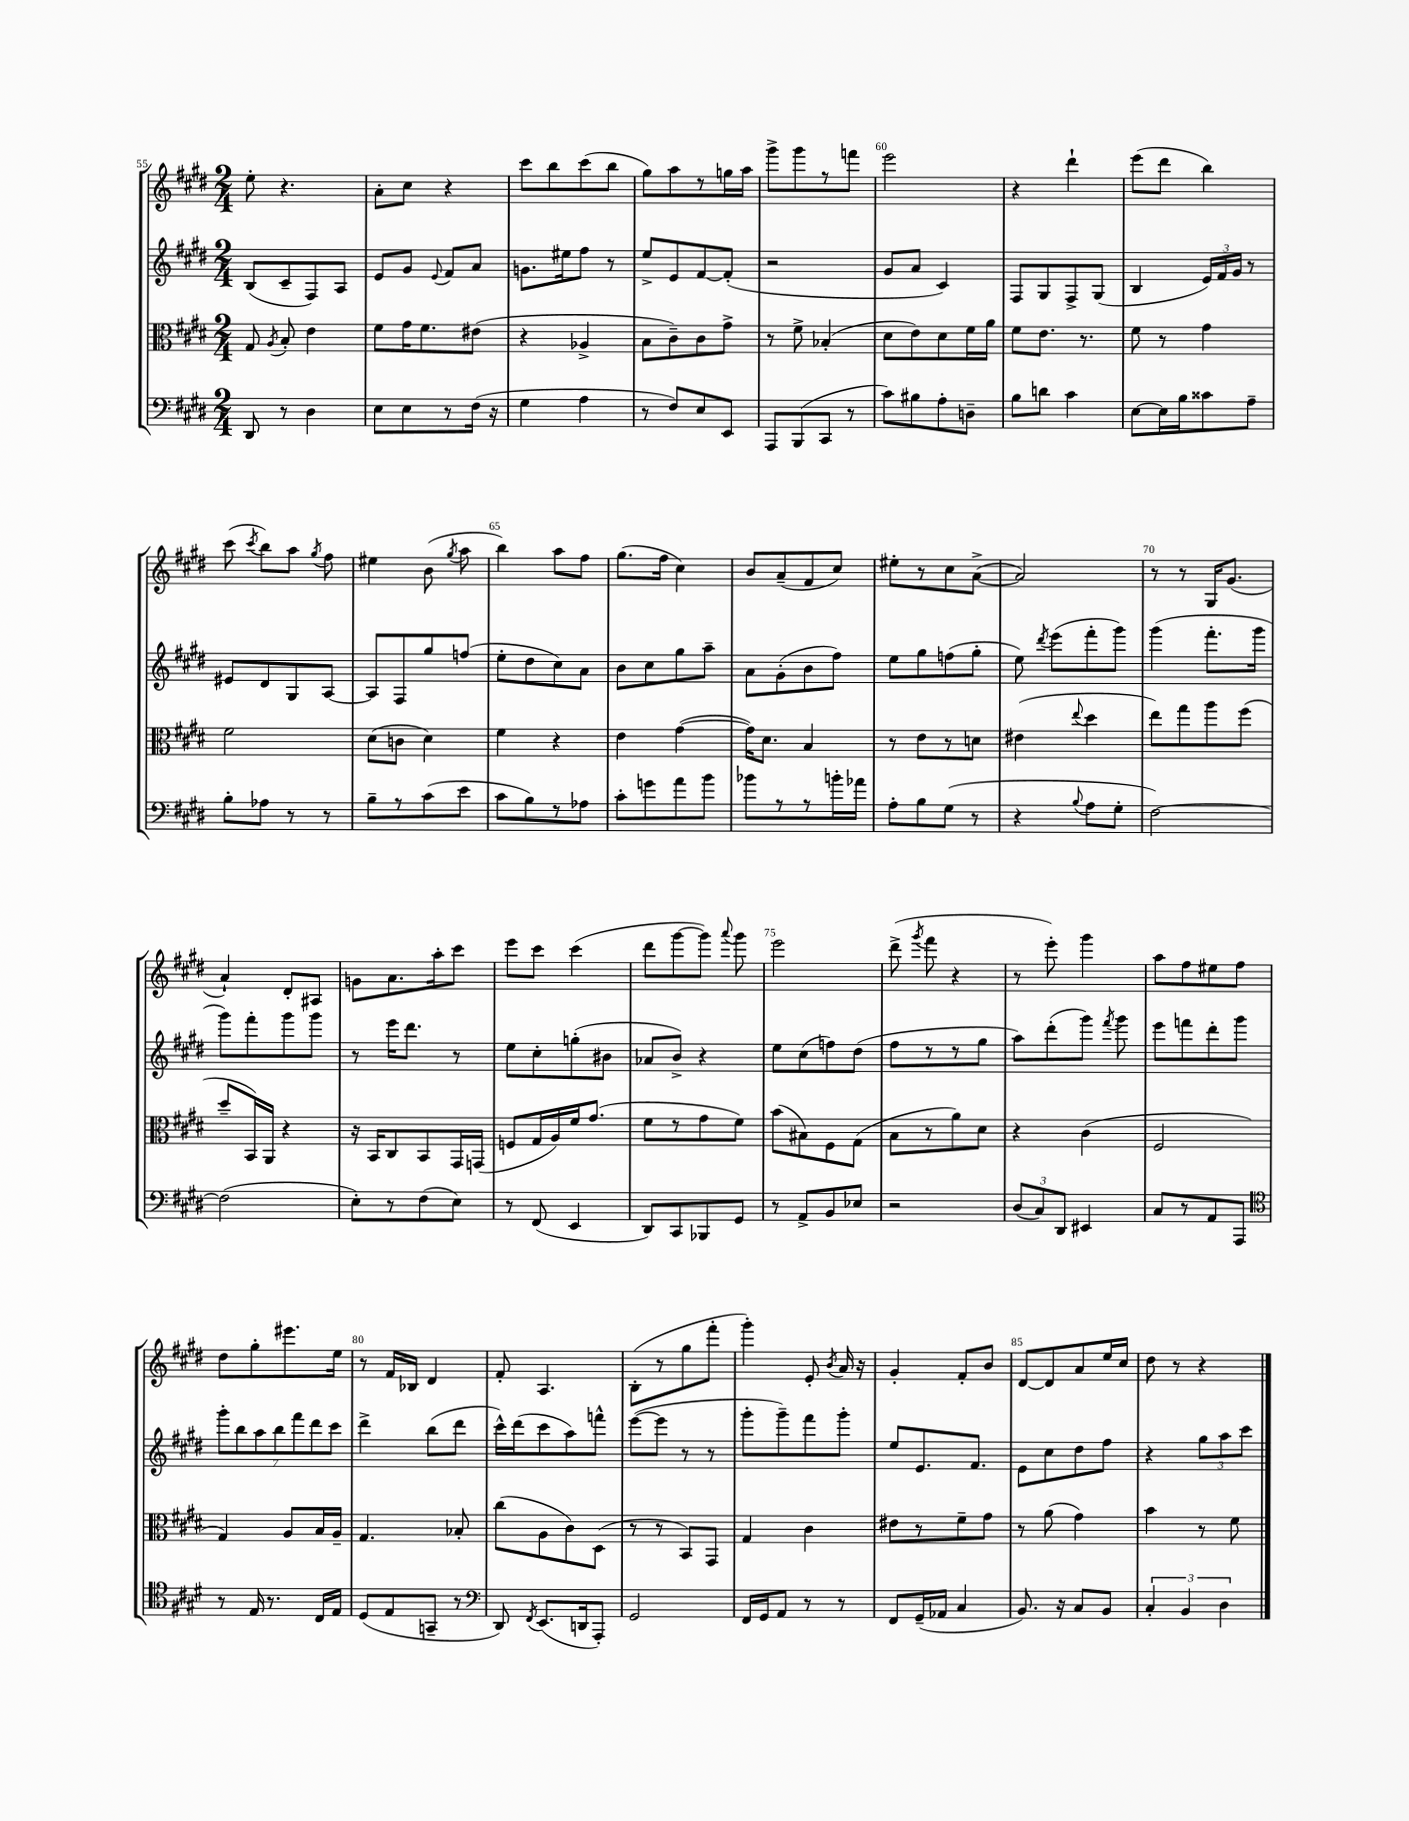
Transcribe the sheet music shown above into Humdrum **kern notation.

**kern	**kern	**kern	**kern
*part4	*part3	*part2	*part1
*staff4	*staff3	*staff2	*staff1
*clefF4	*clefC3	*clefG2	*clefG2
*k[f#c#g#d#]	*k[f#c#g#d#]	*k[f#c#g#d#]	*k[f#c#g#d#]
*M2/4	*M2/4	*M2/4	*M2/4
=55	=55	=55	=55
8DD#/	8G#/	(8B/L	8ee'\
.	8qA/	.	.
8r	8B'/	8c#~/	4.r
4D#\	4e\	8F#/)	.
.	.	8A/J	.
=56	=56	=56	=56
8E\L	8f#\L	8e/L	8a'\L
8E\	16g#\K	8g#/J	8cc#\J
.	8.f#\	.	.
.	.	8qqe/	.
8r	.	8f#/L	4r
(16F#\Jk	(8e#X\J	8a/J	.
16r	.	.	.
=57	=57	=57	=57
4G#\	4r	8.gn\L	8ccc#\L
.	.	.	8bb\
.	.	16ee#X\k	.
4A\	4A-X^/	8ff#\J	(8ccc#\
.	.	8r	8bb\J
=58	=58	=58	=58
8r	8B\L	8ee^/L	8gg#\L)
8F#/L)	8c#~\)	8e/	8aa\
8E/	8c#\	[8f#/	8r
8EE/J	8g#^\J	(8f#'/J]	16ggn\L
.	.	.	16aa\JJ
=59	=59	=59	=59
8AAA/L	8r	2r	8ggg#^\L
(8BBB/	8f#^\	.	8ggg#\
8CC#/J	(4B-X'/	.	8r
8r	.	.	8fffn\J
=60	=60	=60	=60
8c#\L)	8d#\L	8g#/L	2eee\
8B#X\	8e\)	8a/J	.
8A'\	8d#\	4c#/)	.
8Dn~\J	16f#\L	.	.
.	16a\JJ	.	.
=61	=61	=61	=61
8B\L	8f#\L	8F#/L	4r
8dn\J	8.e\J	8G#/	.
4c#\	.	8F#^/	4ddd#`\
.	8.r	.	.
.	.	(8G#/J	.
=62	=62	=62	=62
[8E\L	8f#\	4B/	(8eee\L
16E\L]	8r	.	8ddd#\J
16B\J	.	.	.
8c##X\	4g#\	24e/LL)	4bb\)
.	.	24f#/	.
.	.	24g#/JJ	.
8A~\J	.	8r	.
!!LO:LB:g=z
=63	=63	=63	=63
8B'\L	2f#\	8e#X/L	(8ccc#\
.	.	.	8qccc#/
8A-X\J	.	8d#/	8bb\L)
8r	.	8G#/	8aa\J
.	.	.	8qgg#/
8r	.	[8A/J	8ff#\
=64	=64	=64	=64
8B~\L	(8d#\L	8A/L]	4ee#X\
8r	8cn\J	8F#/	.
(8c#\	4d#\)	8gg#/	(8b\
.	.	.	8qgg#/
8e\J	.	(8ffn/J	8aa\
=65	=65	=65	=65
8c#\L	4f#\	8ee'\L	4bb\)
8B\)	.	8dd#\	.
8r	4r	8cc#\)	8aa\L
8A-X\J	.	8a\J	8ff#\J
=66	=66	=66	=66
8c#'\L	4e\	8b\L	(8.gg#\L
8gn\	.	8cc#\	.
.	.	.	16ff#\Jk
8a\	([4g#\	8gg#\	4cc#\)
8b\J	.	8aa~\J	.
=67	=67	=67	=67
8b-X\L	16g#\KL])	8a\L	8b/L
.	8.d#\J	.	.
8r	.	(8g#'\	(8a~/
8r	4B/	8b\	8f#/
16bn'\L	.	8ff#\J)	8cc#/J)
16a-X\JJ	.	.	.
=68	=68	=68	=68
8A'\L	8r	8ee\L	8ee#X'\L
8B\	8e\L	8gg#\	8r
(8G#\J	8r	(8ffn\	8cc#\
8r	8dn\J	8gg#'\J	([8a^\J
=69	=69	=69	=69
4r	(4e#X\	8ee\)	2a/])
.	.	8qddd#/	.
.	.	(8eee\L	.
8qqB/	8qqee/	.	.
8A\L	4dd#\	8fff#'\	.
8G#'\J	.	8ggg#\J)	.
=70	=70	=70	=70
[2F#\)	8ee\L)	(4ggg#\	8r
.	8gg#\	.	8r
.	8aa\	8.fff#'\L	16G#/KL
.	.	.	(8.g#/J
.	(8ff#\J	.	.
.	.	16ggg#\Jk	.
!!LO:LB:g=z
=71	=71	=71	=71
(2F#\]	8dd#~/L	8ggg#\L)	4a`/)
.	16BB/L)	8fff#'\	.
.	16AA/JJ	.	.
.	4r	8ggg#\	8d#'/L
.	.	8ggg#\J	8A#X/J
=72	=72	=72	=72
8E'\L)	16r	8r	8gn\L
.	16BB/KL	.	.
8r	8C#/	16eee\KL	8.a\
.	.	8.ddd#\J	.
(8F#\	8BB/	.	.
.	.	.	16aa'\k
8E\J)	16GG#/L	8r	8ccc#\J
.	(16GGn/JJ	.	.
=73	=73	=73	=73
8r	8Fn/L	8ee\L	8eee\L
(8FF#/	16G#/L	8cc#'\	8ccc#\J
.	16A/)	.	.
4EE/	16f#/J	(8ggn'\	(4ccc#\
.	(8.g#/J	.	.
.	.	8b#X\J	.
=74	=74	=74	=74
8DD#/L)	8f#\L	8a-X/L	8ddd#\L
8CC#/	8r	8b^/J)	[8ggg#\
8BBB-X/	8g#\	4r	8ggg#\J])
.	.	.	8qqaaa/
8GG#/J	8f#\J)	.	8ggg#\
=75	=75	=75	=75
8r	(8b\L	8ee\L	2eee\
8AA^/L	8B#X\)	(8cc#\	.
8BB/	8F#\	8ffn\)	.
8E-X/J	(8G#\J	(8dd#\J	.
=76	=76	=76	=76
2r	8B\L	8ff#\L	(8ddd#^\
.	.	.	8qggg#/
.	8r	8r	8fff#\
.	8a\)	8r	4r
.	8d#\J	8gg#\J	.
=77	=77	=77	=77
(12D#/L	4r	8aa\L)	8r
12C#/)	.	.	.
.	.	(8ddd#'\	8eee'\)
12DD#/J	.	.	.
4EE#X/	(4c#\	8ggg#\J)	4ggg#\
.	.	8qfff#/	.
.	.	8ggg#\	.
=78	=78	=78	=78
8C#/L	2F#/	8eee\L	8aa\L
8r	.	8fffn\	8ff#\
8AA/	.	8ddd#'\	8ee#X\
8AAA/J	.	8ggg#\J	8ff#\J
!!LO:LB:g=z
=79	=79	=79	=79
*clefC4	*	*	*
8r	4G#/)	14ggg#'\L	8dd#\L
.	.	14bb\	.
16E/	.	.	8gg#'\
.	.	14aa\	.
8.r	.	.	.
.	.	14bb\	.
.	8A/L	.	8.eee#X\
.	.	14fff#\	.
.	.	14ddd#\	.
16C#/LL	16B/L	.	.
.	.	14ccc#\J	.
16E/JJ	16A~/JJ	.	16ee\Jk
=80	=80	=80	=80
(8D#/L	4.G#/	4ddd#^\	8r
8E/	.	.	16f#/LL
.	.	.	16B-X/JJ
8GGn~/J	.	(8bb\L	4d#/
8r	8B-X'/	8ddd#\J	.
=81	=81	=81	=81
*clefF4	*	*	*
8DD#/)	(8cc#\L	16ccc#^^\LL)	8f#'/
.	.	(16ddd#\J	.
8qFF#/	.	.	.
(8.EE/L	8A\	8ccc#\	4.A/
.	8c#\)	8aa\)	.
16DDn/k	.	.	.
8AAA'/J)	(8D#\J	8fffn^^\J	.
=82	=82	=82	=82
2GG#/	8r	([8eee\L	(8B'\L
.	8r	8eee\J]	8r
.	8BB/L)	8r	8gg#\
.	8GG#/J	8r	8fff#'\J
=83	=83	=83	=83
16FF#/LL	4G#/	8ggg#'\L	4ggg#'\)
16GG#/J	.	.	.
8AA/J	.	8ggg#~\)	.
8r	4c#\	8fff#\	8e'/
.	.	.	8qb/
8r	.	8ggg#'\J	16a/
.	.	.	16r
=84	=84	=84	=84
8FF#/L	8e#X\L	8ee/L	4g#'/
(16GG#~/L	8r	8.e/	.
16AA-X/JJ	.	.	.
4C#/	8f#~\	.	8f#'/L
.	.	8.f#/J	.
.	8g#\J	.	8b/J
=85	=85	=85	=85
8.BB/)	8r	8e\L	[8d#/L
.	(8a\	8cc#\	8d#/]
16r	.	.	.
8C#/L	4g#\)	8dd#\	8a/
8BB/J	.	8ff#\J	16ee/L
.	.	.	16cc#/JJ
=86	=86	=86	=86
6C#'/	4b\	4r	8dd#\
.	.	.	8r
6BB/	.	.	.
.	8r	12gg#\L	4r
6D#\	.	12aa\	.
.	8f#\	.	.
.	.	12ccc#\J	.
==	==	==	==
*-	*-	*-	*-
